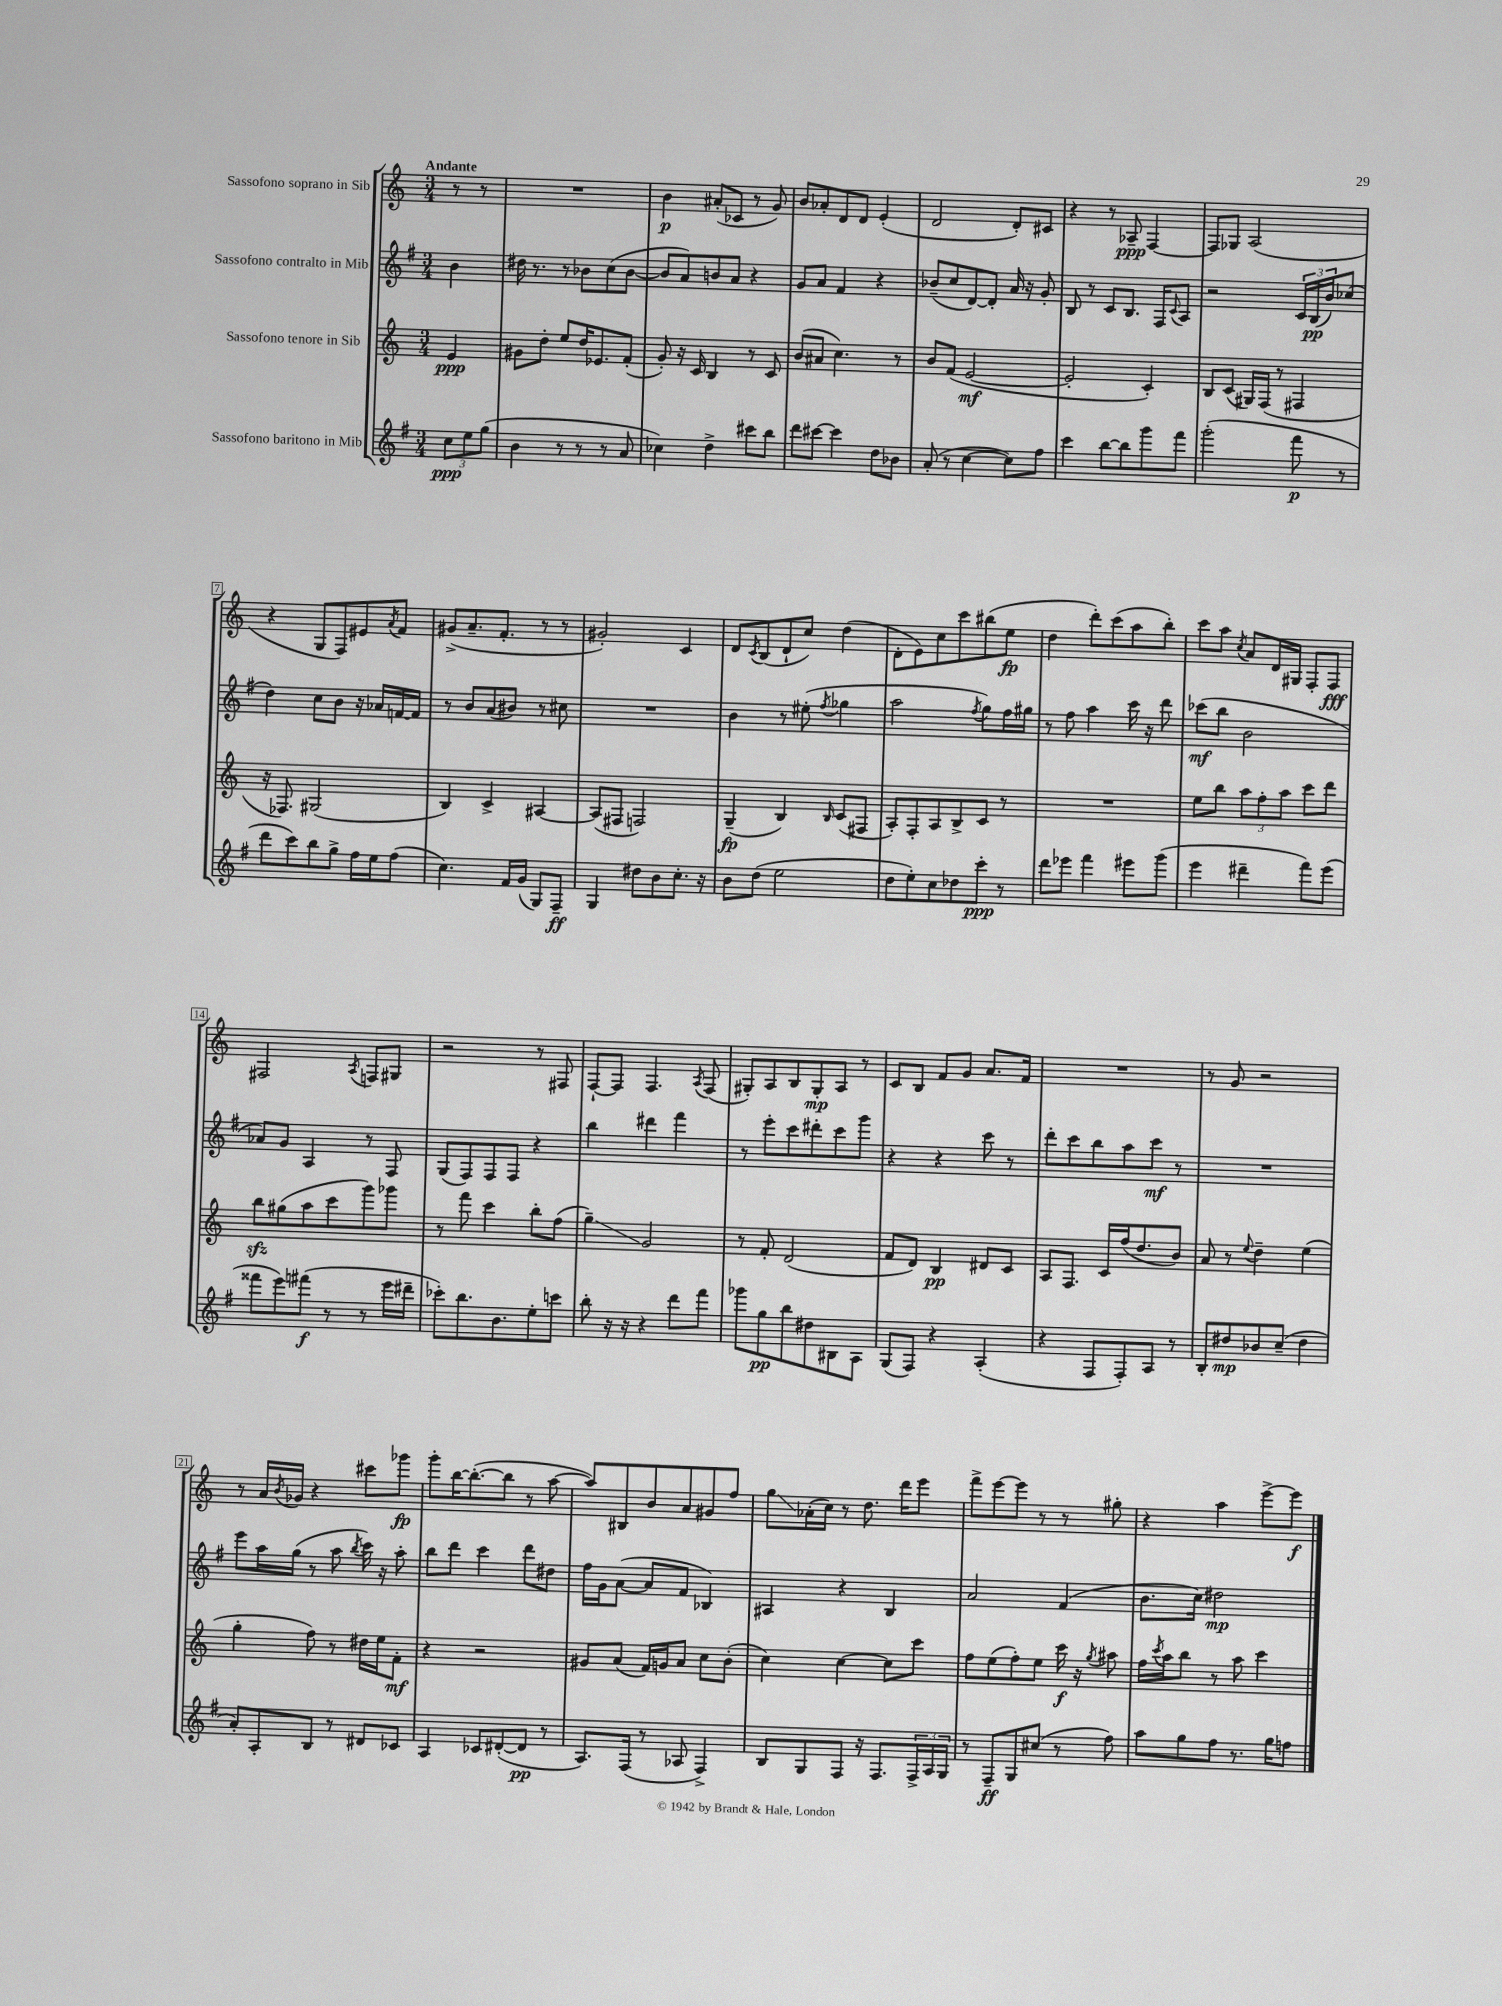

**kern	**kern	**kern	**kern
*staff4	*staff3	*staff2	*staff1
*clefG2	*clefG2	*clefG2	*clefG2
*k[f#]	*k[]	*k[f#]	*k[]
*M3/4	*M3/4	*M3/4	*M3/4
12cc\L	4e/	4b\	8r
12ee\	.	.	.
.	.	.	8r
(12gg\J	.	.	.
=	=	=	=
4b\	8g#\L	16dd#\	2.r
.	.	8.r	.
.	8dd'\J	.	.
8r	8ee/L	8r	.
8r	16dd/K	8b-\L	.
.	8.e-/	.	.
8r	.	(8cc\	.
8a/	(8f'/J	[8b-\J	.
=	=	=	=
4cc-\)	8g'/)	8b-/]L	4b\
.	16r	8a/)	.
.	16c/	.	.
4dd^\	4B/	8b/	(8a#'/L
.	.	8a/J	8c-/J
8ccc#\L	8r	4r	8r
8bb\J	8c/	.	8g/)
=	=	=	=
8ddd\L	(8b/L	8g/L	8b/L
[8ccc#\J	8a#/J	8a/J	8a-'/
4ccc#\]	4.cc\)	4f#/	8d/
.	.	.	8d/J
8dd\L	.	4r	(4e'/
8b-\J	8r	.	.
=	=	=	=
(8a'/	8b/L	(8b-~/L	2d/
8r	(8f/J	8cc/	.
[4cc\	[2e/	[8d/)	.
.	.	8d'/]J	.
8cc\]L)	.	16a/	8d'/L)
.	.	16r	.
8ff#\J	.	8g'/	8c#/J
=	=	=	=
4ccc\	2e'/]	8B/	4r
.	.	8r	.
[8bb\L	.	8c/L	8r
8bb\]	.	8.B/J	8A-~/
8ggg\	4c'/)	.	[4F/
.	.	16F#/LK	.
.	.	8qqc/	.
8fff#\J	.	8A/J	.
=	=	=	=
(2ggg'\	8B/L	2r	8F/]L
.	(8c/J	.	8G-/J
.	16G#/LL)	.	(2A/
.	(16F/JJ	.	.
.	8r	.	.
8fff#\	4F#/	24c/LL	.
.	.	(24B/	.
.	.	24b/J)	.
8r	.	(8cc-/J	.
=	=	=	=
8ddd\L	16r	4dd\)	4r
.	8.F-/)	.	.
8ccc\)	.	.	.
8bb\	(2G#/	8cc\L	8G/L
8gg^\J	.	8b\J	8F/)
16ff#\LL	.	16r	8e#/
16ee\J	.	16a-/LL	.
.	.	.	8qa/
(8ff#\J	.	[16f/	8f/J
.	.	16f/]JJ	.
=	=	=	=
4.cc\)	4B/)	8r	(8g#^/L
.	.	8b/L	8.a~/
.	4c^/	(8a/	.
.	.	.	8.f'/J
16f#/LL	.	8b#/J)	.
(16g/JJ	.	.	.
8G/L)	[4A#/	8r	8r
8F#~/J	.	8cc#\	8r
=	=	=	=
4G/	(8A#/]L	2.r	2g#'/)
.	8F#/J	.	.
8dd#\L	2F/)	.	.
8b\	.	.	.
8.cc'\J	.	.	4c/
16r	.	.	.
=	=	=	=
8b\L	(4G~/	4b\	8d/L
.	.	.	8qc/
(8dd\J	.	.	(8B/
2ee\	4B/)	8r	8d`/
.	.	(8ee#'\	8cc/J)
.	16qqB/	8qff#/	.
.	(8c/L	4gg-\	(4dd\
.	8F#/J	.	.
=	=	=	=
8dd\L	8A'/L)	2aa\	8d'\L
8ee'\)	8F'/	.	8e\)
8cc\	8A/	.	8cc\
8dd-\	8B^/	.	8ccc\
.	.	8qff#/	.
8ccc'\J	8c/J	8gg\L)	(8bb#\
8r	8r	16ff#\L	8ee\J
.	.	16gg#\JJ	.
=	=	=	=
8ddd\L	2.r	8r	4dd\
8eee-\J	.	8ff#\	.
4fff#\	.	4aa\	8ddd'\L)
.	.	.	(8ccc\
8eee#\L	.	16ccc\	8aa\
.	.	16r	.
(8ggg\J	.	8ddd\	8bb'\J)
=	=	=	=
4eee\	8ee\L	(8ccc-\L	8ccc\L
.	8bb\J	8bb\J	8aa\J
.	.	.	8qcc/
4ddd#~\	12aa\L	2b\	8a/L
.	12ff'\	.	.
.	.	.	16d/L
.	12aa\J	.	.
.	.	.	16G#/JJ
8fff#\L)	8ccc\L	.	8F'/L
(8eee\J	8ddd\J	.	8F/J
=	=	=	=
8fff##\L	8bb\L	8a-/L)	2F#/
8eee\)	(8gg#\	8g/J	.
(8fff#\J	8aa\	4A/	.
8r	8ccc\	.	.
.	.	.	8qA/
8r	8ggg\)	8r	8F/L
16eee\LL	8ggg-\J	8F#/	8G#/J
16ddd#~\JJ	.	.	.
=	=	=	=
8ccc-'\L)	8r	(8G/L	2r
8.bb\	8fff\	8F#/)	.
.	4ccc\	8F#/	.
8.b\	.	.	.
.	.	8F#/J	.
8ee'\	8bb'\L	4r	8r
8ccc\J	(8ff\J	.	8F#/
=	=	=	=
8bb'\	4gg~\)	4bb\	[8F`/L
16r	.	.	8F/]J
16r	.	.	.
4r	2g/	4ddd#\	4.F/
8ddd\L	.	4fff#\	.
.	.	.	8qA/
8fff#\J	.	.	(8F/
=	=	=	=
8ggg-\L	8r	8r	8G#'/L)
8gg\	8f'/	8eee'\L	8A/
8bb\	(2d/	8ccc\	8B/
8dd#\	.	8ddd#'\	8G#'/
8B#\	.	8ccc\	8A/J
8A\J	.	8ggg\J	8r
=	=	=	=
(8G/L	8f/L	4r	8c/L
8F#/J)	8d/J)	.	8B/J
4r	4B/	4r	8f/L
.	.	.	8g/J
(4A'/	8d#/L	8ccc\	8.a/L
.	8c/J	8r	.
.	.	.	16f/Jk
=	=	=	=
4r	8A/L	8ddd'\L	2.r
.	8.F/J	8ccc\	.
8F#/L	.	8bb\	.
.	16c/LL	.	.
8F#'/)	(16ff/J	8aa\	.
.	8.dd/	.	.
8A/J	.	8ccc\J	.
8r	8b/J)	8r	.
=	=	=	=
8B'/L	8a/	2.r	8r
8dd#/	8r	.	8g/
.	8qqee/	.	.
8b-/	4dd~\	.	2r
(8cc~/J	.	.	.
4dd#\	(4ee\	.	.
=	=	=	=
8a'/L)	4gg'\	8eee\L	8r
8A'/	.	16aa\L	16a/LL
.	.	.	8qb/
.	.	(16gg\JJ	16g-/JJ
8B/J	8ff\)	8r	4r
8r	8r	8aa\	.
.	.	8qbb/	.
8d#/L	16dd#\LL	16ccc\)	8ccc#\L
.	16ee\J	16r	.
8c-/J	8f'\J	8aa'\	8ggg-\J
=	=	=	=
4A/	4r	8bb\L	8ggg'\L
.	.	8ddd\J	[16bb\K
.	.	.	(8.bb'\_
8c-/L	2r	4ccc\	.
([8d#'/	.	.	8bb\]J
8d#/]J	.	8ddd\L	8r
8r	.	8dd#\J	[8aa\
=	=	=	=
8.A/L)	8g#/L	16ff#\LL	8aa/]L)
.	.	16g\J	.
.	(8a/J	([8a\J	8B#/
(16F#/Jk	.	.	.
8r	16f/LL)	8a/]L	8b/
.	16g/J	.	.
8A-/	8a/J	8f#/J	8a/
4F#^/)	8cc\L	4B-/)	8g#/
.	(8b'\J	.	8ff/J
=	=	=	=
8B/L	4cc\)	4A#/	8gg\L
8G/	.	.	(16a-'\L
.	.	.	16cc\JJ)
8F#/J	[4cc\	4r	8r
16r	.	.	8.dd\
8.F#/L	.	.	.
.	8cc\]L	4B/	.
.	.	.	16ddd\LK
24F#^/L	8ccc\J	.	8eee\J
24A/	.	.	.
24G/JJ	.	.	.
=	=	=	=
8r	8ff\L	2a/	8fff^\L
8F#~/L	(8ee\	.	[8eee\
8G/	8ff'\)	.	8eee\]J
(8cc#/J	8ee\J	.	8r
8r	16ccc\	(4f#/	8r
.	16r	.	.
.	8qgg/	.	.
8ff#\)	8aa#\	.	8gg#'\
=	=	=	=
8aa\L	16ff\LL	8.b\L	4r
.	8qccc/	.	.
.	16aa\J	.	.
8gg\	8bb\J	.	.
.	.	16cc\Jk)	.
8ff#\J	8r	2dd#\	4aa\
8.r	8aa\	.	.
.	4ccc\	.	[8eee^\L
16gg\LK	.	.	.
8ff\J	.	.	8eee\]J
==	==	==	==
*-	*-	*-	*-
